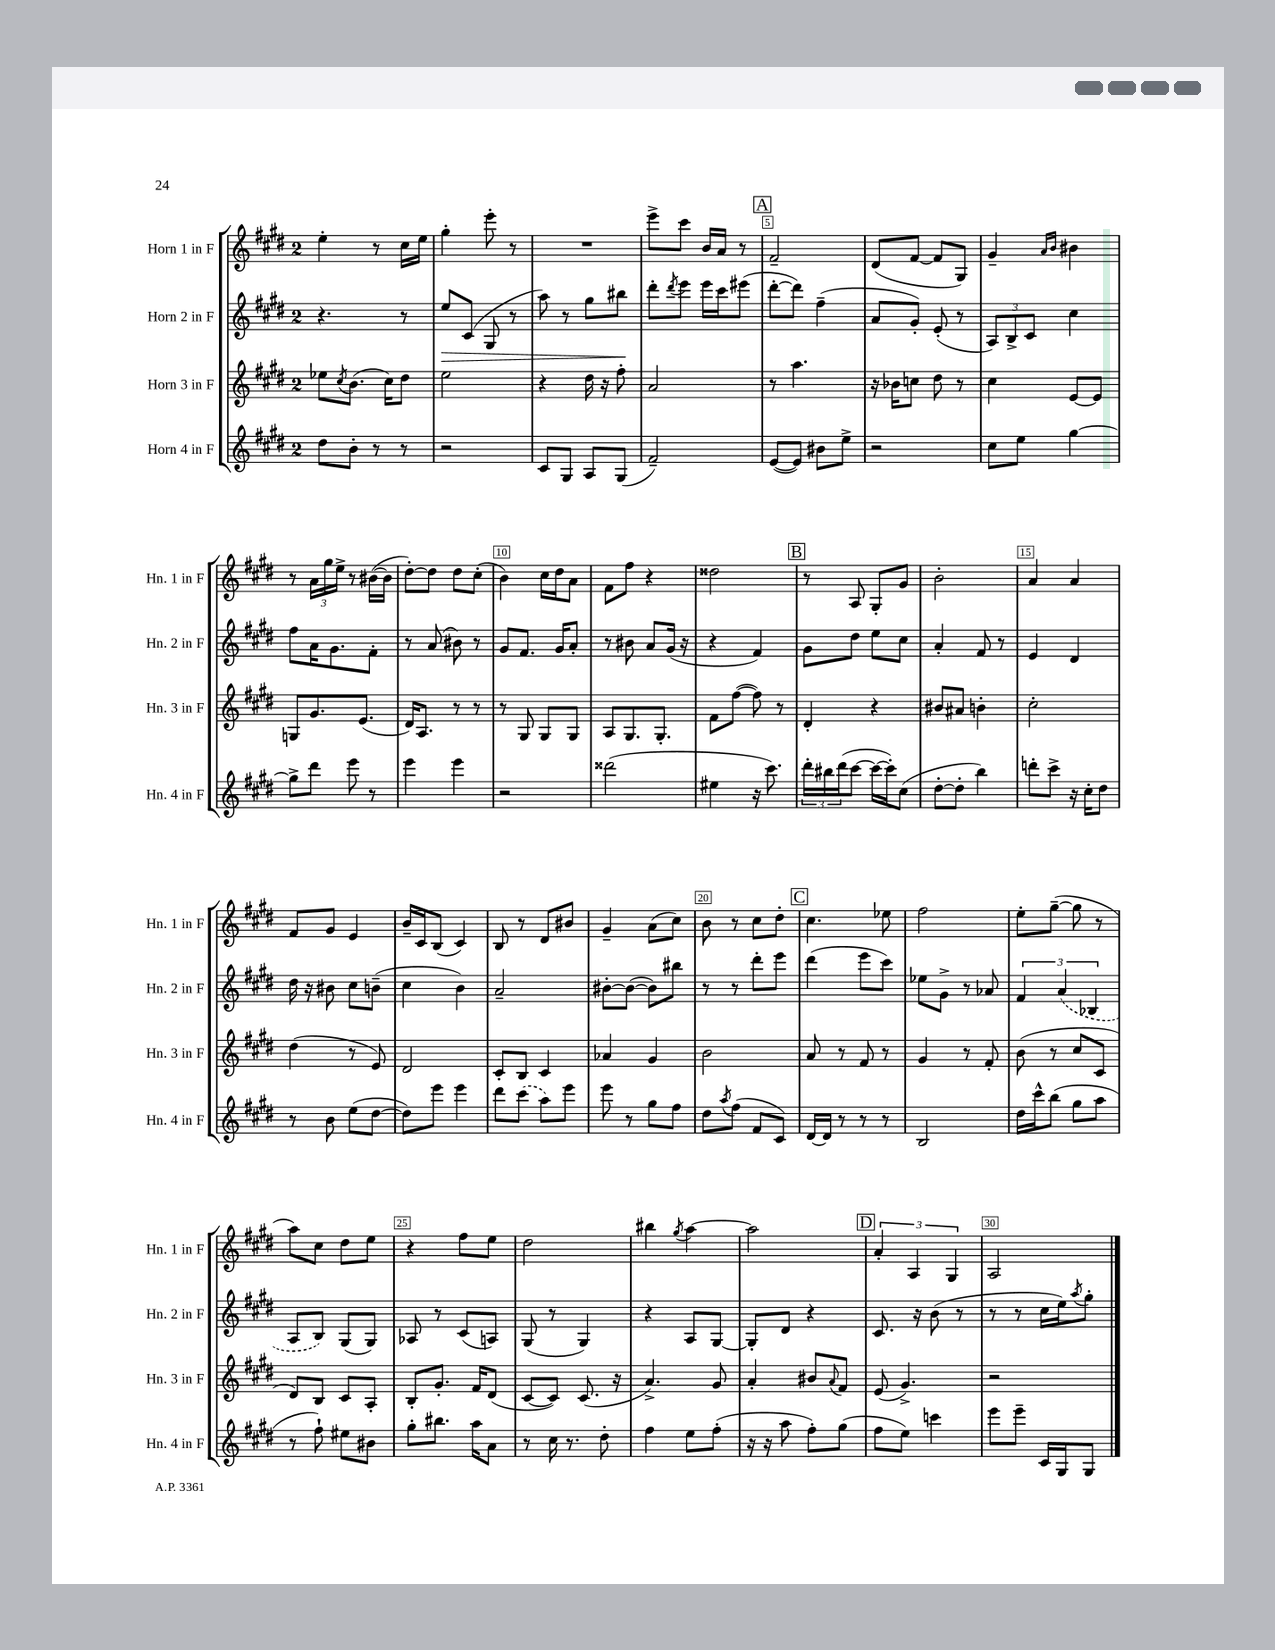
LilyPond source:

<<
\new StaffGroup <<
\new Staff = "s0" \with { instrumentName = "Horn 1 in F" shortInstrumentName = "Hn. 1 in F" } {
    \clef treble \key e \major \once \override Staff.TimeSignature.style = #'single-digit \time 2/4
    e''4-. r8 cis''16 e''16 |
    gis''4-. e'''8-. r8 |
    R2 |
    e'''8-> cis'''8 b'16 a'16 r8 |
    \mark \markup { \box "A" } fis'2-- |
    dis'8( fis'8~ fis'8 gis8) |
    gis'4-- \grace { a'16 b'16 } bis'4 |
    r8 \tuplet 3/2 { a'16 gis''16 e''16-> } r8 bis'16~( bis'16 |
    dis''8~-.) dis''8 dis''8 cis''8-.( |
    b'4) cis''16 dis''16 a'8 |
    fis'8 fis''8 r4 |
    disis''2 |
    \mark \markup { \box "B" } r8 a8 gis8-. gis'8 |
    b'2-. |
    a'4 a'4 |
    fis'8 gis'8 e'4 |
    b'16-- cis'16 b8( cis'4) |
    b8 r8 dis'8 bis'8 |
    gis'4-- a'8( cis''8) |
    b'8 r8 cis''8 dis''8-. |
    \mark \markup { \box "C" } cis''4. ees''8 |
    fis''2 |
    e''8-. gis''8~--( gis''8 r8 |
    a''8) cis''8 dis''8 e''8 |
    r4 fis''8 e''8 |
    dis''2 |
    bis''4 \acciaccatura { gis''8 } a''4~ |
    a''2 |
    \mark \markup { \box "D" } \tuplet 3/2 { a'4-. a4 gis4 } |
    a2 \bar "|." |
}
\new Staff = "s1" \with { instrumentName = "Horn 2 in F" shortInstrumentName = "Hn. 2 in F" } {
    \clef treble \key e \major \once \override Staff.TimeSignature.style = #'single-digit \time 2/4
    r4. r8 |
    e''8\> cis'8( gis8 r8 |
    a''8) r8 gis''8 bis''8\! |
    dis'''8-. \acciaccatura { dis'''8 } e'''8 e'''16 cis'''16 eis'''8( |
    \mark \markup { \box "A" } dis'''8~-. dis'''8) fis''4--( |
    a'8 gis'8-.) e'8-.( r8 |
    \tuplet 3/2 { a8) b8-> cis'8 } cis''4 |
    fis''8 a'16 gis'8. fis'8-. |
    r8 a'8( bis'8) r8 |
    gis'8 fis'8. gis'16 a'8-. |
    r8 bis'8 a'8 gis'16( r16 |
    r4 fis'4) |
    \mark \markup { \box "B" } gis'8 dis''8 e''8 cis''8 |
    a'4-. fis'8 r8 |
    e'4 dis'4 |
    dis''16 r16 bis'8 cis''8 b'8--( |
    cis''4 b'4) |
    a'2-- |
    bis'8~-. bis'8~( bis'8) bis''8 |
    r8 r8 dis'''8-. e'''8 |
    \mark \markup { \box "C" } dis'''4( e'''8 cis'''8) |
    ees''8 gis'8-> r8 aes'8 |
    \tuplet 3/2 { fis'4 \once \slurDashed a'4( bes4 } |
    a8 b8) gis8( gis8) |
    aes8 r8 cis'8( a8) |
    gis8( r8 gis4) |
    r4 a8 gis8~ |
    gis8-. dis'8 r4 |
    \mark \markup { \box "D" } cis'8. r16 b'8( r8 |
    r8 r8 cis''16 e''16) \acciaccatura { a''8 } gis''8-. \bar "|." |
}
\new Staff = "s2" \with { instrumentName = "Horn 3 in F" shortInstrumentName = "Hn. 3 in F" } {
    \clef treble \key e \major \once \override Staff.TimeSignature.style = #'single-digit \time 2/4
    ees''8 \acciaccatura { cis''8 } b'8.( cis''16) dis''8 |
    e''2 |
    r4 dis''16 r16 fis''8-. |
    a'2 |
    \mark \markup { \box "A" } r8 a''4. |
    r16 bes'16 c''8 dis''8 r8 |
    cis''4 e'8~ e'8 |
    g8 gis'8. e'8.( |
    dis'16) a8. r8 r8 |
    r8 gis8 gis8 gis8 |
    a8 gis8. gis8.-. |
    fis'8 fis''8~( fis''8) r8 |
    \mark \markup { \box "B" } dis'4-. r4 |
    bis'8 ais'8 b'4-. |
    cis''2-. |
    dis''4( r8 e'8) |
    dis'2 |
    cis'8-. b8 cis'4 |
    aes'4 gis'4 |
    b'2 |
    \mark \markup { \box "C" } a'8 r8 fis'8 r8 |
    gis'4 r8 fis'8-. |
    b'8( r8 cis''8 cis'8 |
    dis'8) b8 cis'8 a8-. |
    b8-. gis'8.-. fis'16 dis'8( |
    cis'8~ cis'8) cis'8.( r16 |
    a'4.->) gis'8 |
    a'4-. bis'8 \appoggiatura { a'8 } fis'8 |
    \mark \markup { \box "D" } e'8( gis'4.->) |
    r2 \bar "|." |
}
\new Staff = "s3" \with { instrumentName = "Horn 4 in F" shortInstrumentName = "Hn. 4 in F" } {
    \clef treble \key e \major \once \override Staff.TimeSignature.style = #'single-digit \time 2/4
    dis''8 b'8-. r8 r8 |
    r2 |
    cis'8 gis8 a8 gis8( |
    fis'2--) |
    \mark \markup { \box "A" } e'8~( e'8) bis'8 e''8-> |
    r2 |
    cis''8 e''8 gis''4~ |
    gis''8-> dis'''8 e'''8 r8 |
    e'''4 e'''4 |
    r2 |
    disis'''2( |
    eis''4 r16 cis'''8.) |
    \mark \markup { \box "B" } \tuplet 3/2 { dis'''16-. bis''16 dis'''16( } cis'''8~ cis'''16~ cis'''16-.) cis''8( |
    dis''8~-. dis''8-. b''4) |
    d'''8-. cis'''8-> r16 cis''16-. dis''8 |
    r8 b'8 e''8( dis''8~ |
    dis''8) e'''8 e'''4 |
    dis'''8 \once \slurDashed cis'''8( a''8) e'''8 |
    e'''8 r8 gis''8 fis''8 |
    dis''8 \acciaccatura { a''8 } fis''8( fis'8 cis'8) |
    \mark \markup { \box "C" } dis'16~ dis'16 r8 r8 r8 |
    b2 |
    dis''16 cis'''16-^ b''8( gis''8 a''8 |
    r8 fis''8-!) eis''8 bis'8 |
    gis''8-. bis''8. a''16 a'8 |
    r8 cis''16 r8. dis''8-. |
    fis''4 e''8 fis''8-.( |
    r16 r16 a''8 fis''8-.) gis''8( |
    \mark \markup { \box "D" } fis''8 e''8) c'''4 |
    e'''8 e'''8-- cis'16 gis16 gis8 \bar "|." |
}
>>
>>
\layout { \context { \Score \override BarNumber.break-visibility = ##(#f #t #t) barNumberVisibility = #(every-nth-bar-number-visible 5) \override BarNumber.stencil = #(make-stencil-boxer 0.1 0.3 ly:text-interface::print) } }
